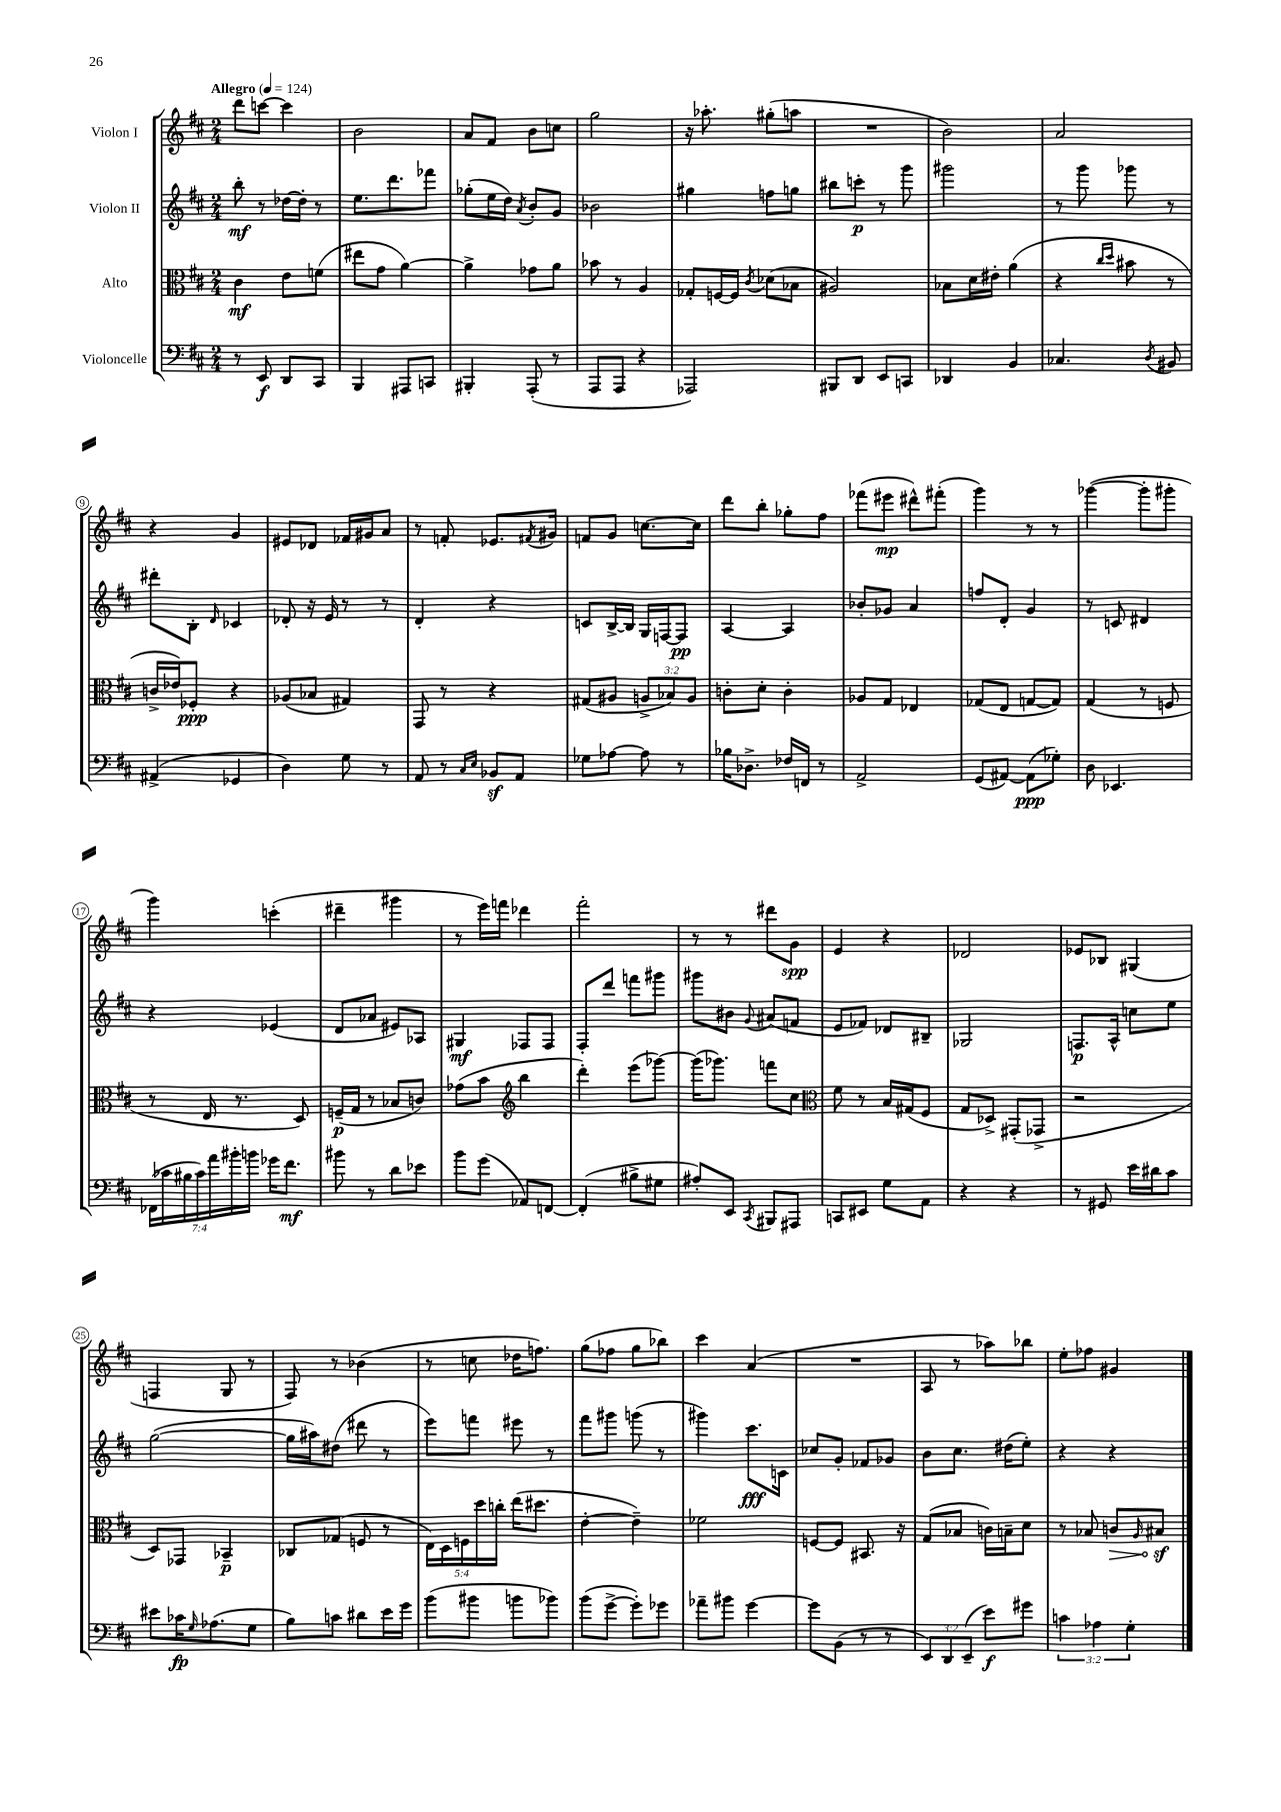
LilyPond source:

<<
\new StaffGroup <<
\new Staff = "s0" \with { instrumentName = "Violon I" } {
    \clef treble \key d \major \numericTimeSignature \time 2/4 \tempo "Allegro" 4 = 124
    d'''8 c'''8~ c'''4 |
    b'2 |
    a'8 fis'8 b'8 c''8 |
    g''2 |
    r16 aes''8.-. gis''8-.( a''8 |
    R2 |
    b'2) |
    a'2 |
    r4 g'4 |
    eis'8 des'8 fes'16 gis'16 a'8 |
    r8 f'8-. ees'8. \acciaccatura { fis'8 } gis'16 |
    f'8 g'8 c''8.~ c''16 |
    d'''8 b''8-. ges''8-. fis''8 |
    fes'''8( eis'''8\mp dis'''8-^) fis'''8-.( |
    g'''4) r8 r8 |
    ges'''4~( ges'''8-. gis'''8-. |
    g'''4) c'''4-.( |
    dis'''4-- gis'''4 |
    r8 e'''16) f'''16 des'''4 |
    fis'''2-. |
    r8 r8 dis'''8 g'8\spp |
    e'4 r4 |
    des'2 |
    ees'8 bes8 gis4( |
    f4 g8 r8 |
    fis8) r8 bes'4( |
    r8 c''8 des''16 f''8.) |
    g''8( fes''8 g''8 bes''8) |
    cis'''4 a'4( |
    R2 |
    a8 r8 aes''8) bes''8 |
    e''8-. fes''8 gis'4 \bar "|." |
}
\new Staff = "s1" \with { instrumentName = "Violon II" } {
    \clef treble \key d \major \numericTimeSignature \time 2/4
    b''8-.\mf r8 des''16~ des''16-. r8 |
    e''8. d'''8. fes'''8 |
    ges''8-.( e''16 d''16) \acciaccatura { a'8 } b'8-. g'8 |
    bes'2 |
    gis''4 f''8 g''8 |
    bis''8 c'''8-.\p r8 g'''8 |
    gis'''2 |
    r8 g'''8 ges'''8 r8 |
    dis'''8-. b8-. \grace { d'16 } ces'4 |
    des'8-. r16 e'16 r8 r8 |
    d'4-. r4 |
    c'8 b16~-> b16 g16 f16~ f8\pp |
    a4~ a4 |
    bes'8-. ges'8 a'4 |
    f''8 d'8-. g'4 |
    r8 c'8 dis'4 |
    r4 ees'4( |
    d'8 aes'8 eis'8) aes8 |
    gis4\mf fes8 fes8 |
    fis8-. d'''8 f'''8 gis'''8 |
    gis'''8 bis'8 \appoggiatura { g'8 } ais'8( f'8 |
    e'8 fes'8) des'8 bis8-- |
    ges2 |
    f8.\p a16-^ c''8 e''8 |
    g''2~( |
    g''16 ais''16) dis''8( dis'''8 r8 |
    e'''8) f'''8 eis'''8 r8 |
    fis'''8 gis'''8 g'''8( r8 |
    gis'''4) cis'''8.\fff c'16 |
    ces''8 g'8-. fes'8 ges'8 |
    b'8 cis''8. dis''16( e''8-.) |
    r4 r4 \bar "|." |
}
\new Staff = "s2" \with { instrumentName = "Alto" } {
    \clef alto \key d \major \numericTimeSignature \time 2/4 \override Staff.TupletNumber.text = #tuplet-number::calc-fraction-text
    cis'4\mf e'8 f'8( |
    eis''8 g'8 a'4~) |
    a'4-> ges'8 a'8 |
    bes'8 r8 a4 |
    ges8-. f16~ f16 \acciaccatura { cis'8 } des'8( bes8 |
    ais2) |
    bes8 d'16 eis'16-. a'4( |
    r4 \grace { cis''16 d''16 } bis'8 r8 |
    c'16-> ees'16) fes8-.\ppp r4 |
    aes8( bes8 gis4) |
    g,8 r8 r4 |
    gis8( ais8 \tuplet 3/2 { a8-> bes8) a8 } |
    c'8-. d'8-. c'4-. |
    aes8 g8 ees4 |
    ges8( e8 g8~ g8) |
    g4( r8 f8 |
    r8 e16 r8. d8) |
    f16--\p( g16 r8 bes8 c'8) |
    ges'8( b'8 \clef treble b''4 |
    d'''4-.) e'''8( ges'''8~) |
    ges'''16( ges'''8.) f'''8 cis''8 |
    \clef alto fis'8 r8 b16 gis16( fis8 |
    g8 des8->) gis,8-.( ges,8-> |
    r2 |
    d8) ges,8 bes,4--\p |
    ces8 ges8( f8 r8 |
    \tuplet 5/4 { e16) d16 f16 d''16 c''16-. } e''16( dis''8. |
    e'4~-. e'4--) |
    fes'2 |
    f8~ f8 bis,8. r16 |
    g8( bes8 c'16) b16-- d'8 |
    r8 bes8 \once \override Hairpin.circled-tip = ##t c'8\> \grace { a16 } bis8\sf\! \bar "|." |
}
\new Staff = "s3" \with { instrumentName = "Violoncelle" } {
    \clef bass \key d \major \numericTimeSignature \time 2/4 \override Staff.TupletNumber.text = #tuplet-number::calc-fraction-text
    r8 e,8\f d,8 cis,8 |
    b,,4 ais,,8 c,8 |
    bis,,4-. a,,8-.( r8 |
    a,,8 a,,8 r4 |
    aes,,2) |
    bis,,8 d,8 e,8 c,8 |
    des,4 b,4 |
    ces4. \acciaccatura { d8 } bis,8 |
    ais,4->( ges,4 |
    d4) g8 r8 |
    a,8 r8 \grace { cis16 e16 } bes,8\sf a,8 |
    ges8 aes8~ aes8 r8 |
    bes16 des8.-> fes16 f,16 r8 |
    a,2-> |
    g,8( ais,8~) ais,8\ppp( ges8-.) |
    d8 ees,4. |
    \tuplet 7/4 { fes,16( ces'16 bis16 ces'16) a'16 bis'16-. b'16 } ges'16 fis'8.\mf |
    bis'8 r8 d'8 ees'8 |
    b'8 g'8( aes,8) f,8~ |
    f,4-.( bis8-> gis8 |
    ais8-.) e,8 \acciaccatura { cis,8 } bis,,8 ais,,8 |
    c,8 eis,8 g8 a,8 |
    r4 r4 |
    r8 gis,8 e'16 dis'16 cis'8 |
    eis'8 ces'16\fp \grace { g16 } aes8.( g8 |
    b8) c'8 dis'8 e'16 g'16 |
    b'8( bis'8 b'8 bes'8) |
    b'8( g'8~-> g'8-.) ges'8 |
    aes'8-- bis'8 g'4~ |
    g'8 b,8( r8 r8 |
    \tuplet 3/2 { e,8) d,8 e,8--( } e'8\f) gis'8 |
    \tuplet 3/2 { c'4 aes4 g4-. } \bar "|." |
}
>>
>>
\layout { \context { \Score \override BarNumber.stencil = #(make-stencil-circler 0.1 0.3 ly:text-interface::print) } }
